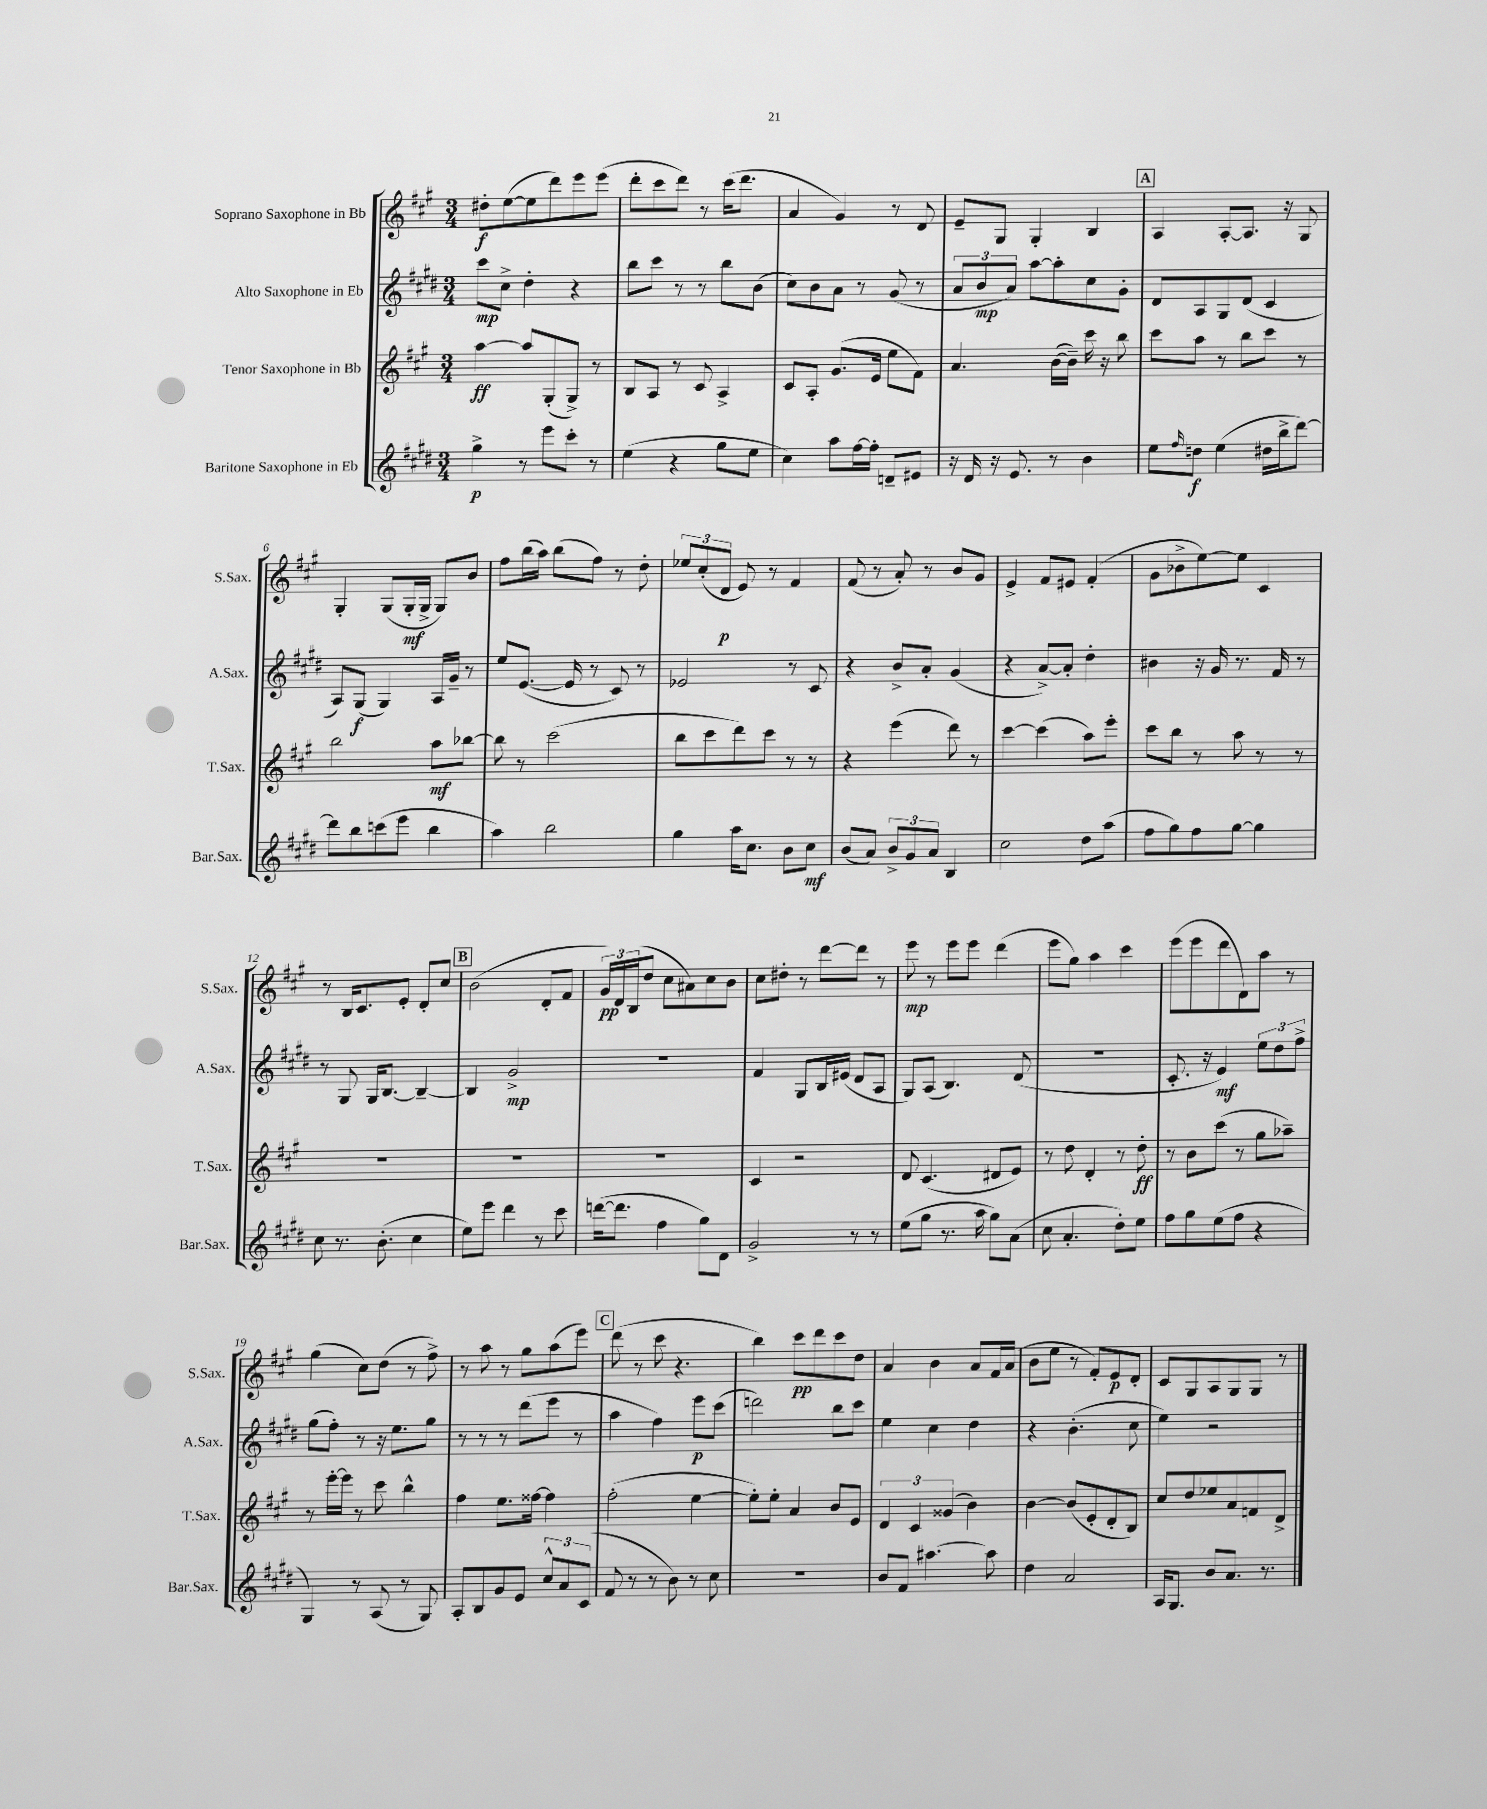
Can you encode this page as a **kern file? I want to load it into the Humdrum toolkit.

**kern	**kern	**kern	**kern
*staff4	*staff3	*staff2	*staff1
*clefG2	*clefG2	*clefG2	*clefG2
*k[f#c#g#d#]	*k[f#c#g#]	*k[f#c#g#d#]	*k[f#c#g#]
*M3/4	*M3/4	*M3/4	*M3/4
4gg#^	[4aa	8ccc#	8dd#'
.	.	8cc#^	([8ee
8r	8aa]	4dd#'	8ee]
8eee	(8G#'	.	8ddd)
8ccc#'	8G#^)	4r	8eee
8r	8r	.	(8eee
=	=	=	=
(4ee	8B	8bb	8ddd'
.	8A	8ccc#	8ccc#
4r	8r	8r	8ddd)
.	8c#	8r	8r
8gg#	4A^	8bb	(16ccc#
.	.	.	8.ddd
8ee	.	(8b	.
=	=	=	=
4cc#)	8c#	8cc#)	4a
.	8A'	8b	.
8aa	(8.g#	8a	4g#)
[16ff#	.	8r	.
16ff#']	16e	.	.
8d~	8ee	(8g#	8r
8e#	8f#)	8r	8d
=	=	=	=
16r	4.a	12a	8e~
16d#	.	.	.
.	.	12b	.
16r	.	.	8G#
.	.	12a)	.
8.e	.	.	.
.	.	[8aa	4G#'
8r	([16b	8aa']	.
.	16b~])	.	.
4b	16ccc#	8cc#	4B
.	16r	.	.
.	8bb	8g#'	.
=	=	=	=
8ee	8ccc#	8d#	4A
16qqff#	.	.	.
8dd	8aa	8A	.
(4ee	8r	8G#	[8A'
.	8bb	(8d#	8.A]
16dd#	8ccc#	4c#	.
16bb^	.	.	16r
[8ddd#)	8r	.	8G#
=	=	=	=
8ddd#]	2bb	8A)	4G#'
8bb	.	(8G#	.
(8ccc	.	4G#)	(8G#
8eee	.	.	16G#'
.	.	.	16G#^
4bb	8aa	16A	8G#)
.	.	16g#~	.
.	[8bb-	8r	8b
=	=	=	=
4aa)	8bb-]	8ee	8ff#
.	8r	([8.e	(16bb
.	.	.	16aa)
2bb	(2ccc#	.	(8bb
.	.	16e]	.
.	.	8r	8ff#)
.	.	8c#)	8r
.	.	8r	8dd'
=	=	=	=
4gg#	8bb	2e-	12ee-
.	.	.	(12cc#'
.	8ccc#	.	.
.	.	.	12d
16aa	8ddd)	.	8e)
8.cc#	.	.	.
.	8ccc#	.	8r
8b	8r	8r	4f#
8cc#	8r	8c#	.
=	=	=	=
(8b	4r	4r	(8f#
8a)	.	.	8r
12b^	(4eee	8b^	8a')
12g#	.	.	.
.	.	8a'	8r
12a	.	.	.
4B	8ddd)	(4g#	8b
.	8r	.	8g#
=	=	=	=
2cc#	[4ccc#	4r	4e^
.	(4ccc#]	[8a^)	8f#
.	.	8a']	8e#
8dd#	8aa)	4dd#'	(4f#'
(8aa	8eee'	.	.
=	=	=	=
8ff#	8ccc#	4b#	8g#
8gg#)	8bb	.	8b-^
8ff#	8r	16r	[8ee)
.	.	16g#	.
[8gg#	8aa	8.r	8ee]
4gg#]	8r	.	4c#
.	.	16f#	.
.	8r	8r	.
=	=	=	=
8cc#	2.r	8r	8r
8.r	.	8G#	16B
.	.	.	8.c#
.	.	16G#	.
(8.b'	.	[8.B	.
.	.	.	8e'
4cc#	.	4B~_	8d'
.	.	.	8cc#
=	=	=	=
8ee)	2.r	4B]	(2b
8eee	.	.	.
4ddd#	.	2g#^	.
8r	.	.	8d'
8ccc#	.	.	8f#
=	=	=	=
([16ddd	2.r	2.r	24g#)
.	.	.	24d
8.ddd]	.	.	.
.	.	.	(24B
.	.	.	8dd
4ff#	.	.	8cc#
.	.	.	8a#)
8gg#)	.	.	8cc#
8d#	.	.	8b
=	=	=	=
2g#^	4c#	4f#	8cc#
.	.	.	8dd#'
.	2r	8G#	8r
.	.	16B	[8ddd
.	.	(16e#	.
8r	.	8d#	8ddd]
8r	.	8A	8r
=	=	=	=
(8ee	8d	8G#)	8eee
8gg#	(4.c#	(8A	8r
8.r	.	4.B)	8eee
.	.	.	8eee
16aa	.	.	.
8gg#)	8d#	.	(4ddd
(8a	8e)	(8d#	.
=	=	=	=
8cc#	8r	2.r	8eee
4.a'	8dd	.	8gg#)
.	4d'	.	4aa
8dd#')	8r	.	4ccc#
8ee	8dd'	.	.
=	=	=	=
8ff#	8r	8.c#'	(8eee
8gg#	8b	.	8eee
.	.	16r	.
(8ee	(8ccc#	4e)	8ddd
8ff#	8r	.	8d)
4r	8gg#	12ee	8aa
.	.	12dd#	.
.	8aa-~)	.	8r
.	.	12ff#^	.
=	=	=	=
4G#)	8r	(8gg#	(4gg#
.	[16eee'	8ff#')	.
.	16eee]	.	.
8r	8r	8r	8cc#)
(8A	8ccc#	16r	(8dd
.	.	8.ee	.
8r	4bb^^	.	8r
8G#)	.	8gg#	8ff#^)
=	=	=	=
8A'	4ff#	8r	8r
8B	.	8r	8aa
8g#	8.ee	8r	8r
8e	.	(8ddd#	8gg#
.	[16ff##	.	.
12cc#^^	4ff##]	8eee	(8aa
12a	.	.	.
.	.	8r	8eee)
(12c#	.	.	.
=	=	=	=
8f#	(2ff#'	4aa	(8ddd
8r	.	.	8r
8r	.	4ff#)	8ccc#
8b)	.	.	4.r
8r	[4ee	8eee	.
8cc#	.	(8ccc#	.
=	=	=	=
2.r	8ee'])	2ddd)	4bb)
.	8ee'	.	.
.	4a	.	8ccc#
.	.	.	8ddd
.	8b	8bb	8ccc#
.	8e	8ccc#	8dd
=	=	=	=
8b	6d	4ee	4a
8f#	.	.	.
.	6c#	.	.
[4.aa#	.	4cc#	4b
.	(6g##	.	.
.	4b)	4dd#	8a
8aa#]	.	.	16f#
.	.	.	(16a
=	=	=	=
4dd#	[4b	4r	8b
.	.	.	8ee
2a	(8b]	(4.b'	8r
.	8e'	.	8f#')
.	8d'	.	8e
.	8B)	8cc#	8d'
=	=	=	=
16A	8cc#	4ee)	8c#
8.G#	.	.	.
.	8dd	.	8G#
8b	8ee-	2r	8A
8.a	8a	.	8G#
.	8f	.	8G#
8.r	.	.	.
.	8d^	.	8r
==	==	==	==
*-	*-	*-	*-
